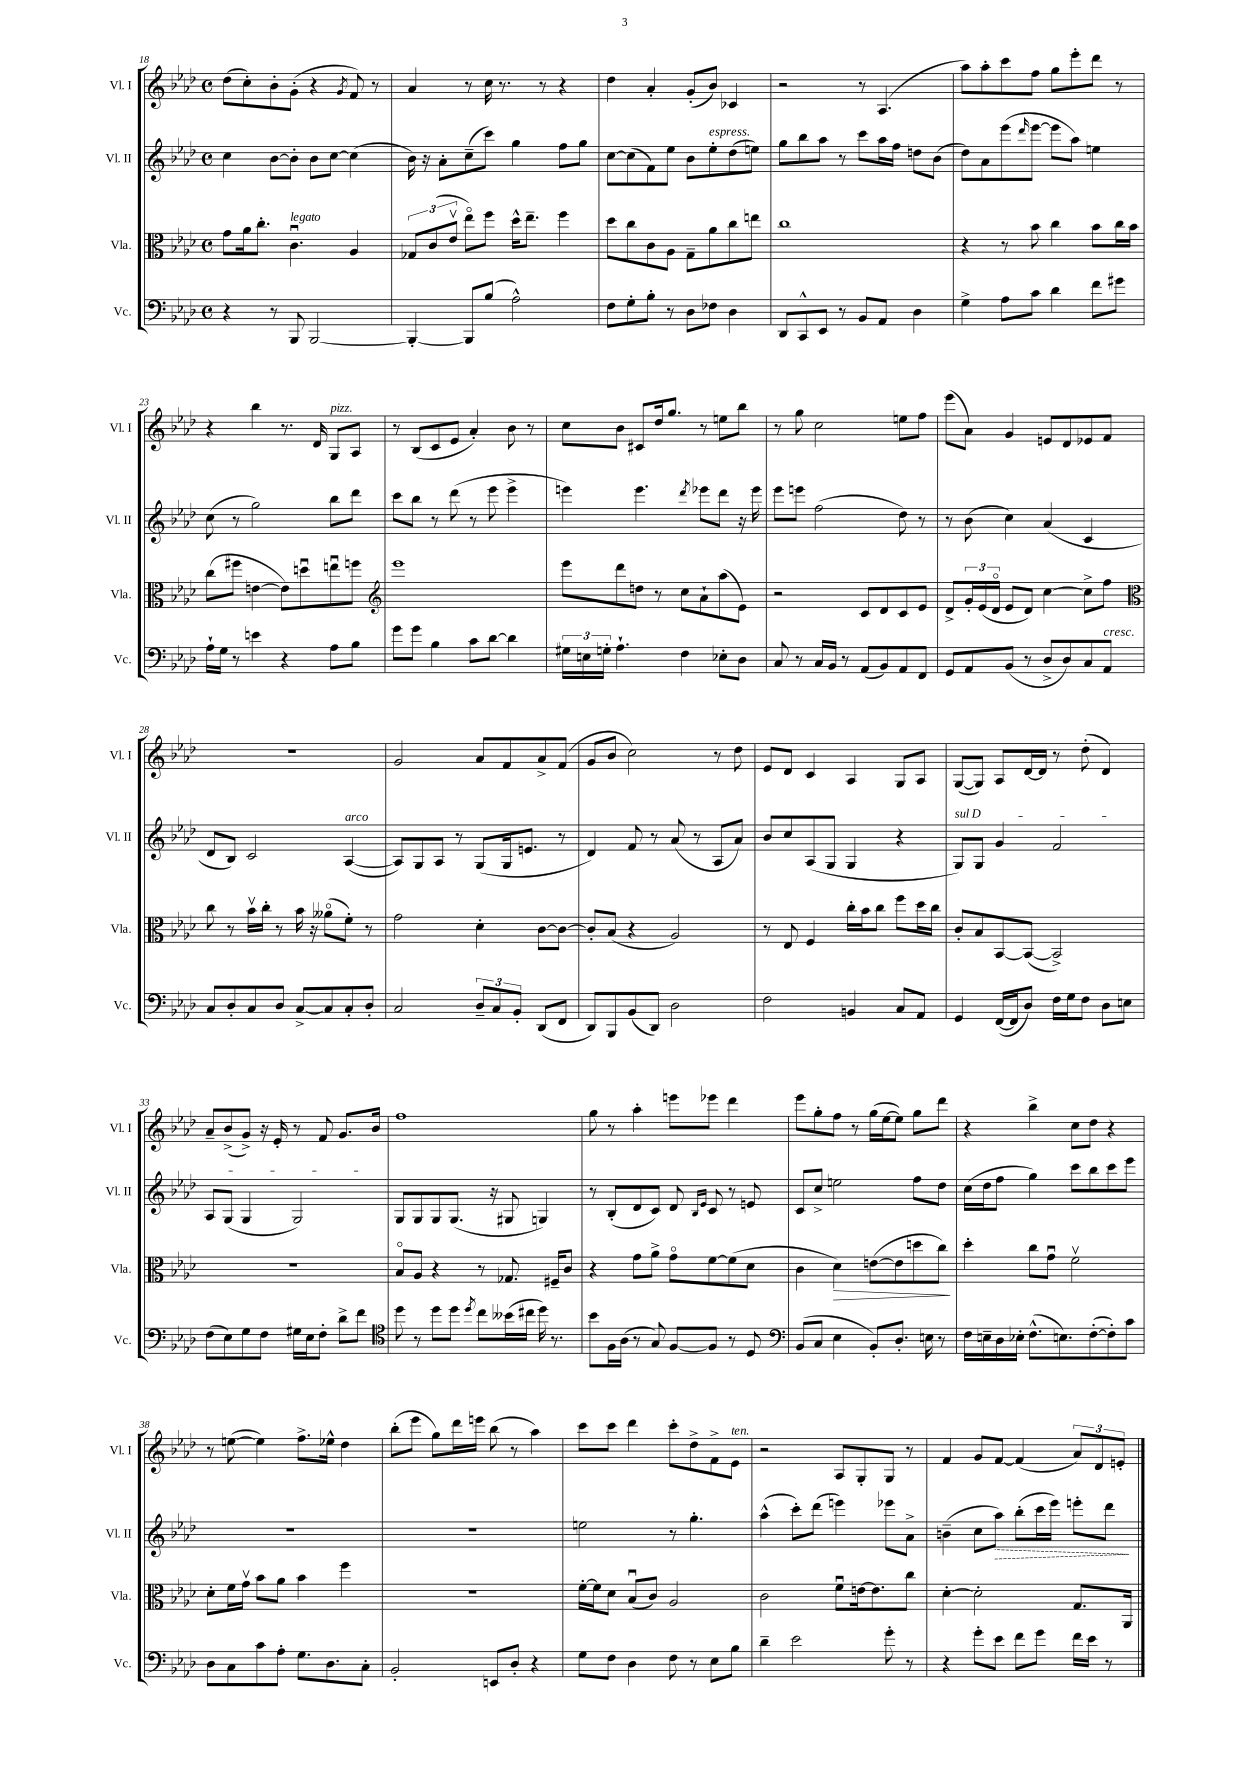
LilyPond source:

<<
\new StaffGroup <<
\new Staff = "s0" \with { instrumentName = "Vl. I" shortInstrumentName = "Vl. I" } {
    \clef treble \key aes \major \defaultTimeSignature \time 4/4
    des''8( c''8-.) bes'8-. g'8-.( r4 \acciaccatura { g'8 } f'8) r8 |
    aes'4 r8 c''16 r8. r8 r4 |
    des''4 aes'4-. g'8-.( bes'8) ces'4 |
    r2 r8 aes4.( |
    aes''8) aes''8-. c'''8 f''8 g''8 ees'''8-. des'''8 r8 |
    r4 bes''4 r8. des'16 g8^\markup { \italic "pizz." } aes8 |
    r8 bes8( c'8 ees'8 aes'4-.) bes'8 r8 |
    c''8 bes'8 cis'8 des''16 g''8. r8 e''8 bes''8 |
    r8 g''8 c''2 e''8 f''8 |
    ees'''8( aes'8) g'4 e'8 des'8 ees'8 f'8 |
    R1 |
    g'2 aes'8 f'8 aes'8-> f'8( |
    g'8 bes'8 c''2) r8 des''8 |
    ees'8 des'8 c'4 aes4 g8 aes8 |
    g8~( g8) aes8 des'16~ des'16 r8 des''8-.( des'4) |
    aes'8-- bes'8->( g'8->) r16 ees'16-. r8 f'8 g'8. bes'16 |
    f''1 |
    g''8 r8 aes''4-. e'''8 ees'''8 des'''4 |
    ees'''8 g''8-. f''8 r8 g''16( ees''16~ ees''8) g''8 des'''8 |
    r4 bes''4-> c''8 des''8 r4 |
    r8 e''8~( e''4) f''8.-> ees''16-^ des''4 |
    bes''8-.( ees'''8 g''8) des'''16 e'''16 bes''8( r8 aes''4) |
    c'''8 c'''8 des'''4 c'''8-. des''8-> f'8-> ees'8^\markup { \italic "ten." } |
    r2 aes8 g8-. g8 r8 |
    f'4 g'8 f'8~ f'4( \tuplet 3/2 { aes'8) des'8 e'8-. } \bar "|." |
}
\new Staff = "s1" \with { instrumentName = "Vl. II" shortInstrumentName = "Vl. II" } {
    \clef treble \key aes \major \defaultTimeSignature \time 4/4
    c''4 bes'8~ bes'8-. bes'8 c''8~ c''4( |
    bes'16) r16 aes'8-. c''8--( c'''8) g''4 f''8 g''8 |
    c''8~ c''8( f'8) ees''8 bes'8 ees''8-.^\markup { \italic "espress." } des''8( e''8) |
    g''8 bes''8 aes''8 r8 c'''8 aes''16 f''16 d''8 bes'8( |
    des''8) aes'8 ees'''8( \grace { des'''16 } ees'''8~ ees'''8 aes''8) e''4 |
    c''8( r8 g''2) bes''8 des'''8 |
    c'''8 bes''8 r8 des'''8( r8 ees'''8 ees'''4-> |
    e'''4) e'''4. \acciaccatura { des'''8 } ees'''8 des'''8 r16 ees'''16 |
    ees'''8 e'''8 f''2( des''8) r8 |
    r8 bes'8( c''4) aes'4( c'4 |
    des'8 bes8) c'2 aes4~^\markup { \italic "arco" }( |
    aes8) g8 aes8 r8 g8( g16 e'8. r8 |
    des'4) f'8 r8 aes'8( r8 aes8 aes'8) |
    bes'8 c''8 aes8( g8 g4 r4 |
    \once \override TextSpanner.bound-details.left.text = \markup { \italic "sul D" } g8\startTextSpan) g8 g'4 f'2 |
    aes8 g8( g4 g2\stopTextSpan) |
    g8 g8 g8 g8.( r16 gis8 g4) |
    r8 bes8-.( des'8 c'8) des'8 \grace { bes16 ees'16 } c'8 r8 e'8 |
    c'8 c''8-> e''2 f''8 des''8 |
    c''16( des''16 f''8 g''4) c'''8 bes''8 c'''8 ees'''8 |
    R1 |
    R1 |
    e''2 r8 g''4.-. |
    aes''4-^( c'''8-.) des'''8( e'''4) ees'''8 aes'8-> |
    b'4--( c''8 \once \override Hairpin.style = #'dashed-line aes''8\>) bes''8-.( c'''16 ees'''16) e'''8-. des'''8\! \bar "|." |
}
\new Staff = "s2" \with { instrumentName = "Vla." shortInstrumentName = "Vla." } {
    \clef alto \key aes \major \defaultTimeSignature \time 4/4
    g'8 aes'16 c''8.-. c'4.\downbow^\markup { \italic "legato" } aes4 |
    \tuplet 3/2 { ges8 c'8( ees'8\upbow } ees''8\flageolet) f''8 des''16-^ ees''8.-- f''4 |
    des''8 c''8 c'8 aes8 g8-- aes'8 c''8 e''8 |
    c''1 |
    r4 r8 bes'8 c''4 bes'8 c''16 bes'16 |
    c''8( fis''8 e'4~ e'8) d''8\downbow e''8\downbow f''8 |
    \clef treble ees'''1 |
    ees'''8 des'''8 d''8 r8 c''8 aes'8-! aes''8( ees'8) |
    r2 c'8 des'8 c'8 ees'8 |
    des'8-> \tuplet 3/2 { g'16-. ees'16( des'16\flageolet } ees'8 des'8) c''4~ c''8-> f''8 |
    \clef alto c''8 r8 bes'16\upbow c''16-. r8 bes'16 r16 aeses'8\flageolet( f'8-.) r8 |
    g'2 des'4-. c'8~ c'8~ |
    c'8-. bes8( r4 aes2) |
    r8 ees8 f4 c''16-. bes'16 c''8 f''8 des''16 c''16 |
    c'8-. bes8 bes,8~ bes,8~( bes,2->) |
    R1 |
    bes8\flageolet aes8 r4 r8 ges8. fis16-- c'8 |
    r4 g'8 aes'8-> g'8\flageolet f'8~ f'8( des'8 |
    c'4 des'4\>) e'8~( e'8 d''8 c''8\!) |
    des''4-. c''8 g'8\downbow f'2\upbow |
    des'8-. f'16 g'16\upbow bes'8 aes'8 bes'4 f''4 |
    R1 |
    f'16~-. f'16 des'8 bes8\downbow( c'8) aes2 |
    c'2 f'8\downbow e'16~ e'8. c''8 |
    des'4~-. des'2-. g8. aes,16 \bar "|." |
}
\new Staff = "s3" \with { instrumentName = "Vc." shortInstrumentName = "Vc." } {
    \clef bass \key aes \major \defaultTimeSignature \time 4/4
    r4 r8 bes,,8 bes,,2~ |
    bes,,4~-. bes,,8 bes8( aes2-^) |
    f8 g8-. bes8-. r8 des8 fes8 des4 |
    des,8 c,8-^ ees,8 r8 bes,8 aes,8 des4 |
    g4-> aes8 c'8 des'4 f'8 gis'8 |
    aes16-! g16 r8 e'4 r4 aes8 bes8 |
    g'8 g'8 bes4 c'8 des'8~ des'4 |
    \tuplet 3/2 { gis16 e16 g16-. } aes4.-! f4 ees8-. des8 |
    c8 r8 c16 bes,16 r8 aes,8( bes,8) aes,8 f,8 |
    g,8 aes,8 bes,8( r8 des8-> des8) c8 aes,8^\markup { \italic "cresc." } |
    c8 des8-. c8 des8 c8~-> c8 c8-. des8-. |
    c2 \tuplet 3/2 { des8-- c8 bes,8-. } des,8( f,8 |
    des,8) bes,,8 bes,8( des,8) des2 |
    f2 b,4 c8 aes,8 |
    g,4 f,16~( f,16 des8) f16 g16 f8 des8 e8 |
    f8( ees8) g8 f8 gis16 ees16 f8-. des'8-> f'8 |
    \clef tenor des''8 r8 des''8 des''8 \acciaccatura { des''8 } c''8 beses'16( cis''16 des''16) r8. |
    bes'8 f16 aes16( r8 g8) f8~ f8 r8 des8 |
    \clef bass bes,8( c8 ees4 bes,8-.) des8.-. e16 r8 |
    f16 e16-- des16 ees16-. f8.-^( e8.) f8~-.( f8-.) c'8 |
    des8 c8 c'8 aes8-. g8. des8. c8-. |
    bes,2-. e,8 des8-. r4 |
    g8 f8 des4 f8 r8 ees8 bes8 |
    des'4-- ees'2 g'8-. r8 |
    r4 g'8-. ees'8 f'8 g'8 f'16 ees'16 r8 \bar "|." |
}
>>
>>
\layout { \context { \Score currentBarNumber = #18 } }
